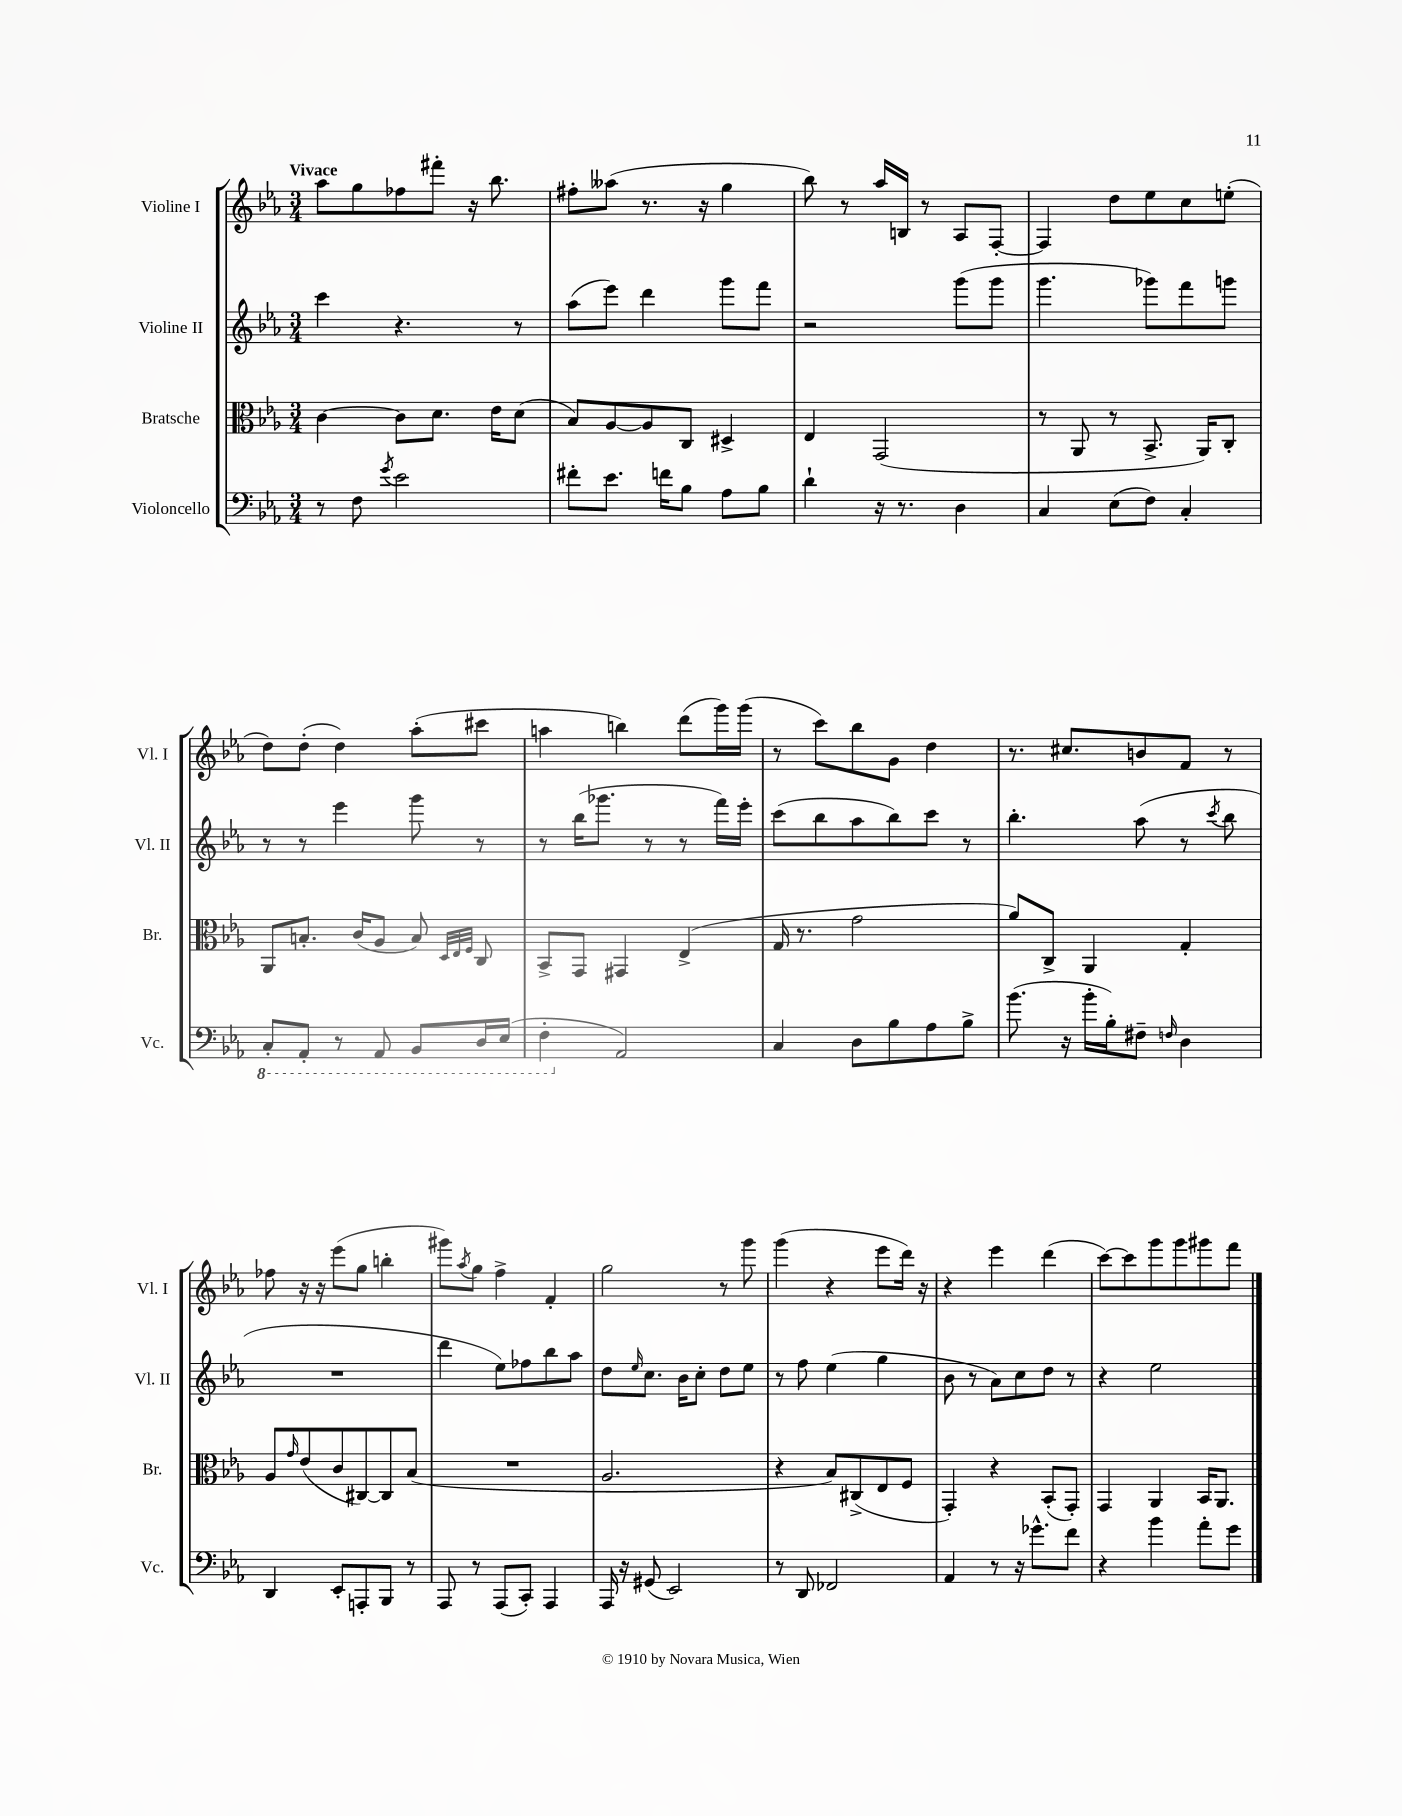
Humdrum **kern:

**kern	**kern	**kern	**kern
*part4	*part3	*part2	*part1
*staff4	*staff3	*staff2	*staff1
*I"Violoncello	*I"Bratsche	*I"Violine II	*I"Violine I
*I'Vc.	*I'Br.	*I'Vl. II	*I'Vl. I
*clefF4	*clefC3	*clefG2	*clefG2
*k[b-e-a-]	*k[b-e-a-]	*k[b-e-a-]	*k[b-e-a-]
*M3/4	*M3/4	*M3/4	*M3/4
=1	=1	=1	=1
!	!	!	!LO:TX:a:B:t=Vivace
8r	[4c\	4ccc\	8aa-\L
8F\	.	.	8gg\
8qg/	.	.	.
2e-\	8c\L]	4.r	8ff-X\
.	8.d\J	.	8fff#X'\J
.	.	.	16r
.	16e-\KL	.	8.bb-\
.	(8d\J	8r	.
=2	=2	=2	=2
8f#X'\L	8B-/L)	(8aa-\L	8ff#X'\L
8.e-\J	[8A-/	8eee-\J)	(8aa--X\J
.	8A-/]	4ddd\	8.r
16fn\KL	.	.	.
8B-\J	8C/J	.	.
.	.	.	16r
8A-\L	4D#X^/	8ggg\L	4gg\
8B-\J	.	8fff\J	.
=3	=3	=3	=3
4d`\	4E-/	2r	8bb-\)
.	.	.	8r
16r	(2GG/	.	16aa-/LL
8.r	.	.	16Bn/JJ
.	.	.	8r
4D\	.	(8ggg\L	8A-/L
.	.	8ggg\J	[8F'/J
=4	=4	=4	=4
4C/	8r	4.ggg\	4F/]
.	8AA-/	.	.
(8E-\L	8r	.	8dd\L
8F\J)	8.BB-^/	8ggg-X\L)	8ee-\
4C'/	.	8fff\	8cc\
.	16AA-/KL)	.	.
.	8C'/J	8gggn\J	(8een'\J
!!LO:LB:g=z
=5	=5	=5	=5
*8ba	*	*	*
8CC'/L	8AA-/L	8r	8dd\L)
8AAA-'/J	8.Bn'/J	8r	(8dd'\J
8r	.	4eee-\	4dd\)
.	(16c/KL	.	.
8AAA-/	8A-/J	.	.
8BBB-/L	8B/)	8ggg\	(8aa-'\L
.	32qqD/LLL	.	.
.	32qqE-/	.	.
.	32qqF/JJJ	.	.
16DD/L	8C/	8r	8ccc#X\J
(16EE-/JJ	.	.	.
=6	=6	=6	=6
4FF'\	8BB-^/L	8r	4aan\
.	8GG/J	(16bb-\KL	.
.	.	8.ggg-X\J	.
*X8ba	*	*	*
2AA-/)	4GG#X/	.	4bbn\)
.	.	8r	.
.	(4E-^/	8r	(8ddd\L
.	.	16fff\LL)	16ggg\L)
.	.	16eee-'\JJ	(16ggg\JJ
=7	=7	=7	=7
4C/	16G/	(8ccc\L	8r
.	8.r	.	.
.	.	8bb-\	8ccc\L)
8D\L	2g\	8aa-\	8bb-\
8B-\	.	8bb-\)	8g\J
8A-\	.	8ccc\J	4dd\
8B-^\J	.	8r	.
=8	=8	=8	=8
(8.b-\	8a-/L)	4.bb-'\	8.r
.	8C^/J	.	.
16r	.	.	8.cc#X/L
16b-'\LL	4AA-/	.	.
16B-'\J)	.	.	.
8F#X~\J	.	(8aa-\	8bn/
16qqFn/	.	.	.
4D\	4G'/	8r	8f/J
.	.	8qccc/	.
.	.	8bb-\	8r
!!LO:LB:g=z
=9	=9	=9	=9
4DD/	8A-/L	2.r	8ff-X\
.	16qqg/	.	.
.	(8e-/	.	16r
.	.	.	16r
8EE-'/L	8c/	.	(8eee-\L
8AAAn'/	[8C#X/)	.	8gg\J
8BBB-/J	8C#/]	.	4bbn'\
8r	(8B-/J	.	.
=10	=10	=10	=10
8AAA-/	2.r	4ddd\	8ggg#X\L)
.	.	.	8qaa-/
8r	.	.	8gg\J
(8AAA-/L	.	8ee-\L)	4ff^\
8CC'/J)	.	8ff-X\	.
4AAA-/	.	8bb-\	4f'/
.	.	8aa-\J	.
=11	=11	=11	=11
16AAA-/	2.A-/	8dd\L	2gg\
16r	.	.	.
.	.	16qqee-/	.
(8GG#X/	.	8.cc\J	.
2EE-/)	.	.	.
.	.	16b-\KL	.
.	.	8cc'\J	.
.	.	8dd\L	8r
.	.	8ee-\J	8ggg\
=12	=12	=12	=12
8r	4r	8r	(4ggg\
8DD/	.	8ff\	.
2FF-X/	8B-/L)	(4ee-\	4r
.	(8C#X^/	.	.
.	8E-/	4gg\	8eee-\L
.	8F/J	.	16ddd\Jk)
.	.	.	16r
=13	=13	=13	=13
4AA-/	4GG'/)	8b-\	4r
.	.	8r	.
8r	4r	8a-\L)	4eee-\
16r	.	8cc\	.
8.g-X^^\L	.	.	.
.	(8BB-'/L	8dd\J	(4ddd\
8f\J	8GG'/J)	8r	.
=14	=14	=14	=14
4r	4GG/	4r	[8ccc\L)
.	.	.	8ccc\]
4b-\	4AA-/	2ee-\	8ggg\
.	.	.	8ggg\
8a-'\L	16BB-/KL	.	8ggg#X\
.	8.AA-/J	.	.
8g\J	.	.	8fff\J
==	==	==	==
*-	*-	*-	*-
